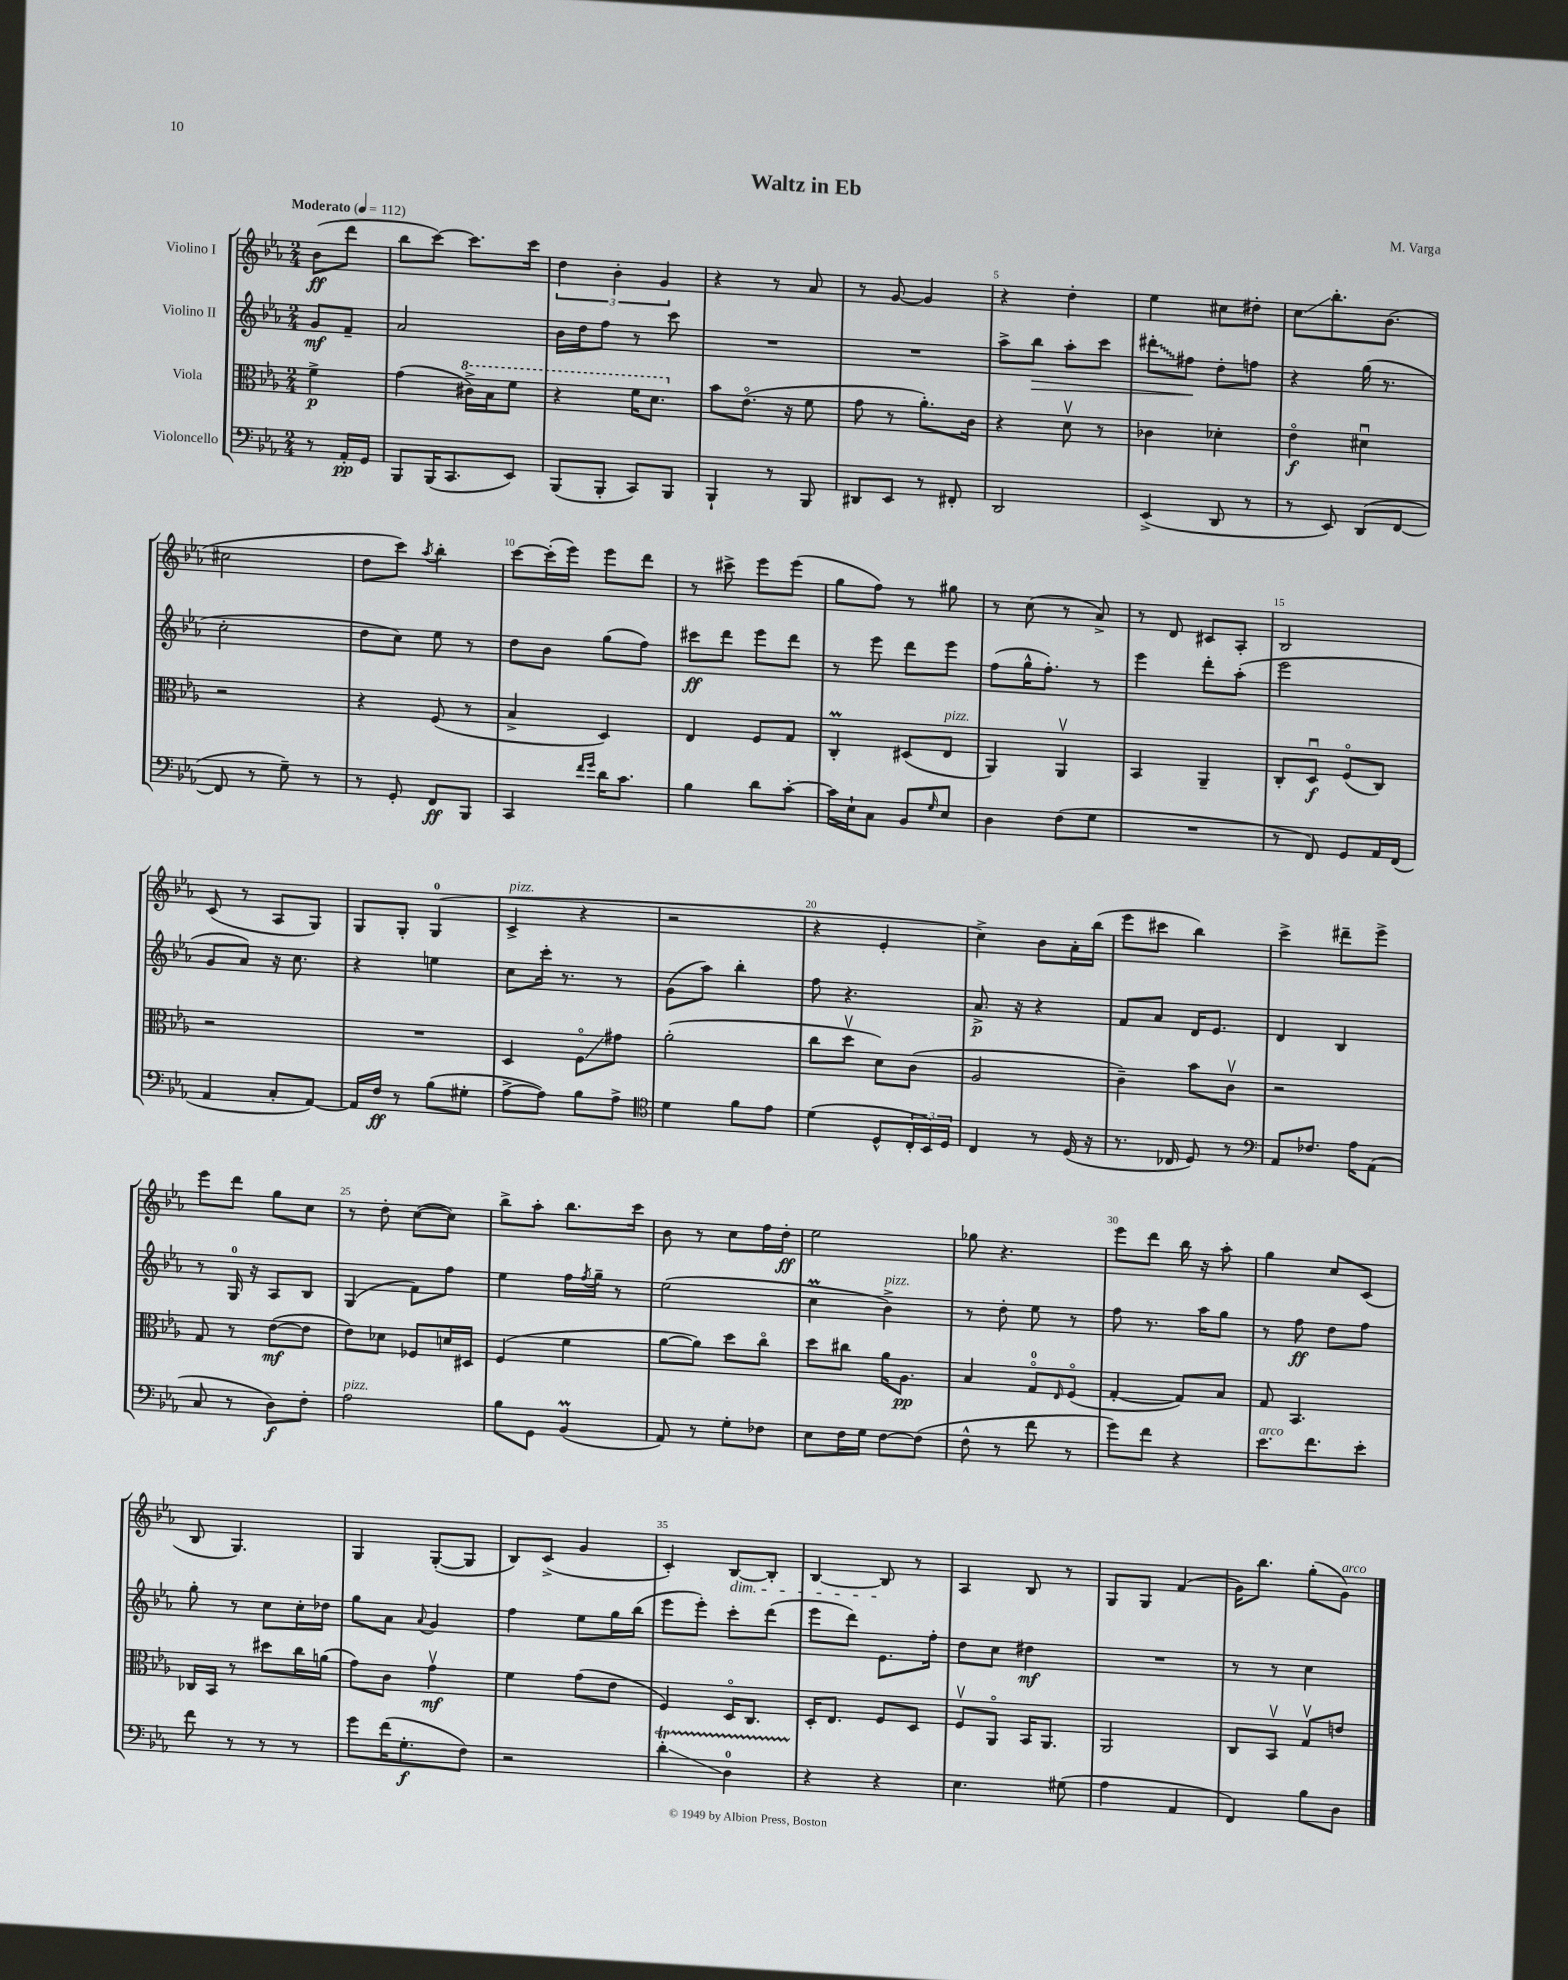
\header { title = "Waltz in Eb" composer = "M. Varga" }
<<
\new StaffGroup <<
\new Staff = "s0" \with { instrumentName = "Violino I" } {
    \clef treble \key ees \major \numericTimeSignature \time 2/4 \partial 4 \tempo "Moderato" 4 = 112
    bes'8\ff( d'''8 |
    bes''8 c'''8~) c'''8. c'''16 |
    \tuplet 3/2 { d''4 bes'4-. g'4 } |
    r4 r8 aes'8 |
    r8 g'8~ g'4 |
    r4 d''4-. |
    ees''4 cis''8 dis''8-. |
    c''8\glissando bes''8.-. bes'8.( |
    cis''2 |
    d''8 c'''8) \acciaccatura { aes''8 } bes''4-. |
    c'''8~ c'''16-.( ees'''16) ees'''8 d'''8 |
    r8 cis'''8-> ees'''8 ees'''8( |
    g''8 f''8) r8 gis''8 |
    r8 c''8( r8 aes'8->) |
    r8 d'8 cis'8 aes8-. |
    bes2 |
    c'8( r8 aes8 g8) |
    g8 g8-. g4-0( |
    c'4->^\markup { \italic "pizz." } r4 |
    r2 |
    r4 ees'4-. |
    c''4->) bes'8 aes'16-. bes''16( |
    ees'''8 cis'''8 bes''4) |
    c'''4-> dis'''8-- ees'''8-> |
    ees'''8 d'''8 g''8 c''8 |
    r8 d''8-. c''8~( c''8) |
    bes''8-> aes''8-. bes''8. c'''16 |
    bes'8 r8 c''8 f''16 d''16-.\ff |
    ees''2 |
    ges''8 r4. |
    ees'''8 d'''8 bes''16 r16 aes''8-. |
    g''4 c''8 c'8( |
    bes8 g4.) |
    g4 g8~-.( g8 |
    bes8) c'8->( g'4 |
    c'4-.) bes8~\dim bes8-. |
    bes4~ bes8\! r8 |
    aes4 bes8 r8 |
    g8 g8 f'4( |
    g'16) bes''8. g''8-.( g'8^\markup { \italic "arco" }) \bar "|." |
}
\new Staff = "s1" \with { instrumentName = "Violino II" } {
    \clef treble \key ees \major \numericTimeSignature \time 2/4 \partial 4
    g'8\mf f'8-- |
    aes'2 |
    bes'16 d''16 f''8 r8 c'''8 |
    R2 |
    R2 |
    aes''8-> bes''8\> aes''8-. c'''8 |
    \once \override Glissando.style = #'zigzag dis'''8-.\glissando fis''8\! d''8-. f''8 |
    r4 g''16( r8. |
    c''2-. |
    d''8 c''8) ees''8 r8 |
    d''8 bes'8 g''8( f''8) |
    cis'''8\ff d'''8 ees'''8 d'''8 |
    r8 ees'''8 d'''8 ees'''8 |
    f''8( g''16-^ f''8.-.) r8 |
    ees'''4 d'''8-. aes''8-.( |
    ees'''2 |
    g'8 aes'8) r16 c''8. |
    r4 e''4 |
    c''8 c'''16-. r8. r8 |
    g'8( aes''8) bes''4-. |
    f''8 r4. |
    aes'8.->\p r16 r4 |
    f'8 aes'8 d'16 ees'8. |
    d'4 bes4 |
    r8 g16-0 r16 aes8 bes8 |
    g4( f'8) f''8 |
    ees''4 f''16 \acciaccatura { f''8 } g''16-- r8 |
    ees''2( |
    c''4\prall bes'4->^\markup { \italic "pizz." }) |
    r8 d''8-. ees''8 r8 |
    f''8 r8. aes''16 g''8 |
    r8 f''8\ff d''8 f''8 |
    g''8-. r8 c''8 c''16-. des''16 |
    g''8 aes'8 \appoggiatura { aes'8 } g'4 |
    f''4 ees''8 g''16 bes''16( |
    ees'''8 ees'''8-.) c'''8-. d'''8( |
    ees'''8 d'''8) ees'8. f''16-. |
    d''8 c''8 dis''4\mf |
    R2 |
    r8 r8 c''4 \bar "|." |
}
\new Staff = "s2" \with { instrumentName = "Viola" } {
    \clef alto \key ees \major \numericTimeSignature \time 2/4 \partial 4
    f'4->\p |
    g'4( \ottava #1 cis''16->) bes'16 f''8 |
    r4 f''16 d''8. \ottava #0 |
    bes'8 ees'8.\flageolet( r16 f'8 |
    g'8 r8 aes'8.-.) c'16 |
    r4 d'8\upbow r8 |
    ces'4 des'4-. |
    ees'4\flageolet\f dis'4\downbow |
    r2 |
    r4 f8( r8 |
    bes4-> d4) |
    ees4 f8 g8 |
    c4-.\prall dis8( ees8^\markup { \italic "pizz." } |
    aes,4) aes,4\upbow |
    bes,4 aes,4-- |
    c8-. d8\downbow\f f8\flageolet( c8) |
    r2 |
    R2 |
    d4 f8\flageolet\glissando gis'8 |
    aes'2-.( |
    c''8 d''8\upbow d'8) c'8( |
    aes2 |
    c'4--) bes'8 c'8\upbow |
    r2 |
    g8 r8 ees'8~\mf( ees'8 |
    ees'8) des'8 fes8 d'16 dis16 |
    f4( f'4 |
    aes'8~ aes'8) d''8 c''8\flageolet |
    d''8 cis''8 aes'16 aes8.\pp |
    bes4 g8-0\flageolet \grace { ees16 } f8\flageolet( |
    g4~-. g8) bes8 |
    g8 bes,4. |
    ces16 bes,16 r8 dis''8 c''16 a'16( |
    g'8) c'8 g'4\upbow\mf |
    f'4 g'8( ees'8 |
    f4) d16\flageolet c8. |
    d16-. ees8. f8 d8 |
    f8\upbow aes,8\flageolet bes,16 aes,8. |
    aes,2 |
    c8 bes,8\upbow g8\upbow e'8 \bar "|." |
}
\new Staff = "s3" \with { instrumentName = "Violoncello" } {
    \clef bass \key ees \major \numericTimeSignature \time 2/4 \partial 4
    r8 aes,16-.\pp g,16 |
    bes,,8 bes,,16( c,8. ees,8) |
    bes,,8( bes,,8-. c,8) bes,,8 |
    bes,,4-! r8 bes,,8 |
    dis,8 ees,8 r8 fis,8-. |
    d,2 |
    ees,4->( d,8 r8 |
    r8 ees,8) d,8( f,8~ |
    f,8 r8 g8--) r8 |
    r8 g,8-. f,8\ff bes,,8 |
    c,4 \grace { f'16 g'16 } d'16 c'8. |
    bes4 d'8 c'8~-. |
    c'16 ees16-! c8 bes,8 \grace { g16 } ees8 |
    d4 f8( g8 |
    R2 |
    r8 f,8) g,8 aes,16 f,16( |
    aes,4 c8-. aes,8~) |
    aes,16 f16\ff r8 bes8( gis8-. |
    aes8~-> aes8) bes8 aes8-> |
    \clef tenor d'4 f'8 ees'8 |
    d'4( d8-^ \tuplet 3/2 { c16-. bes,16) d16 } |
    c4 r8 d16( r16 |
    r8. ces16 d8) r8 |
    \clef bass aes,8 fes8. aes16 aes,8( |
    c8 r8 d8\f) f8-. |
    aes2^\markup { \italic "pizz." } |
    bes8 g,8 bes,4\prall( |
    aes,8) r8 g8-. fes8 |
    ees8 f16 g16 f8~ f8( |
    f8-^ r8 f'8 r8 |
    g'8) f'8 r4 |
    ees'8.^\markup { \italic "arco" } f'8. ees'8-. |
    f'8 r8 r8 r8 |
    g'8 f'16( g8.-.\f f8) |
    r2 |
    d'4-.\startTrillSpan\glissando d4-0 |
    r4\stopTrillSpan r4 |
    ees4. gis8( |
    aes4 aes,4 |
    f,4) bes8 d8 \bar "|." |
}
>>
>>
\layout { \context { \Score \override BarNumber.break-visibility = ##(#f #t #t) barNumberVisibility = #(every-nth-bar-number-visible 5) } }
